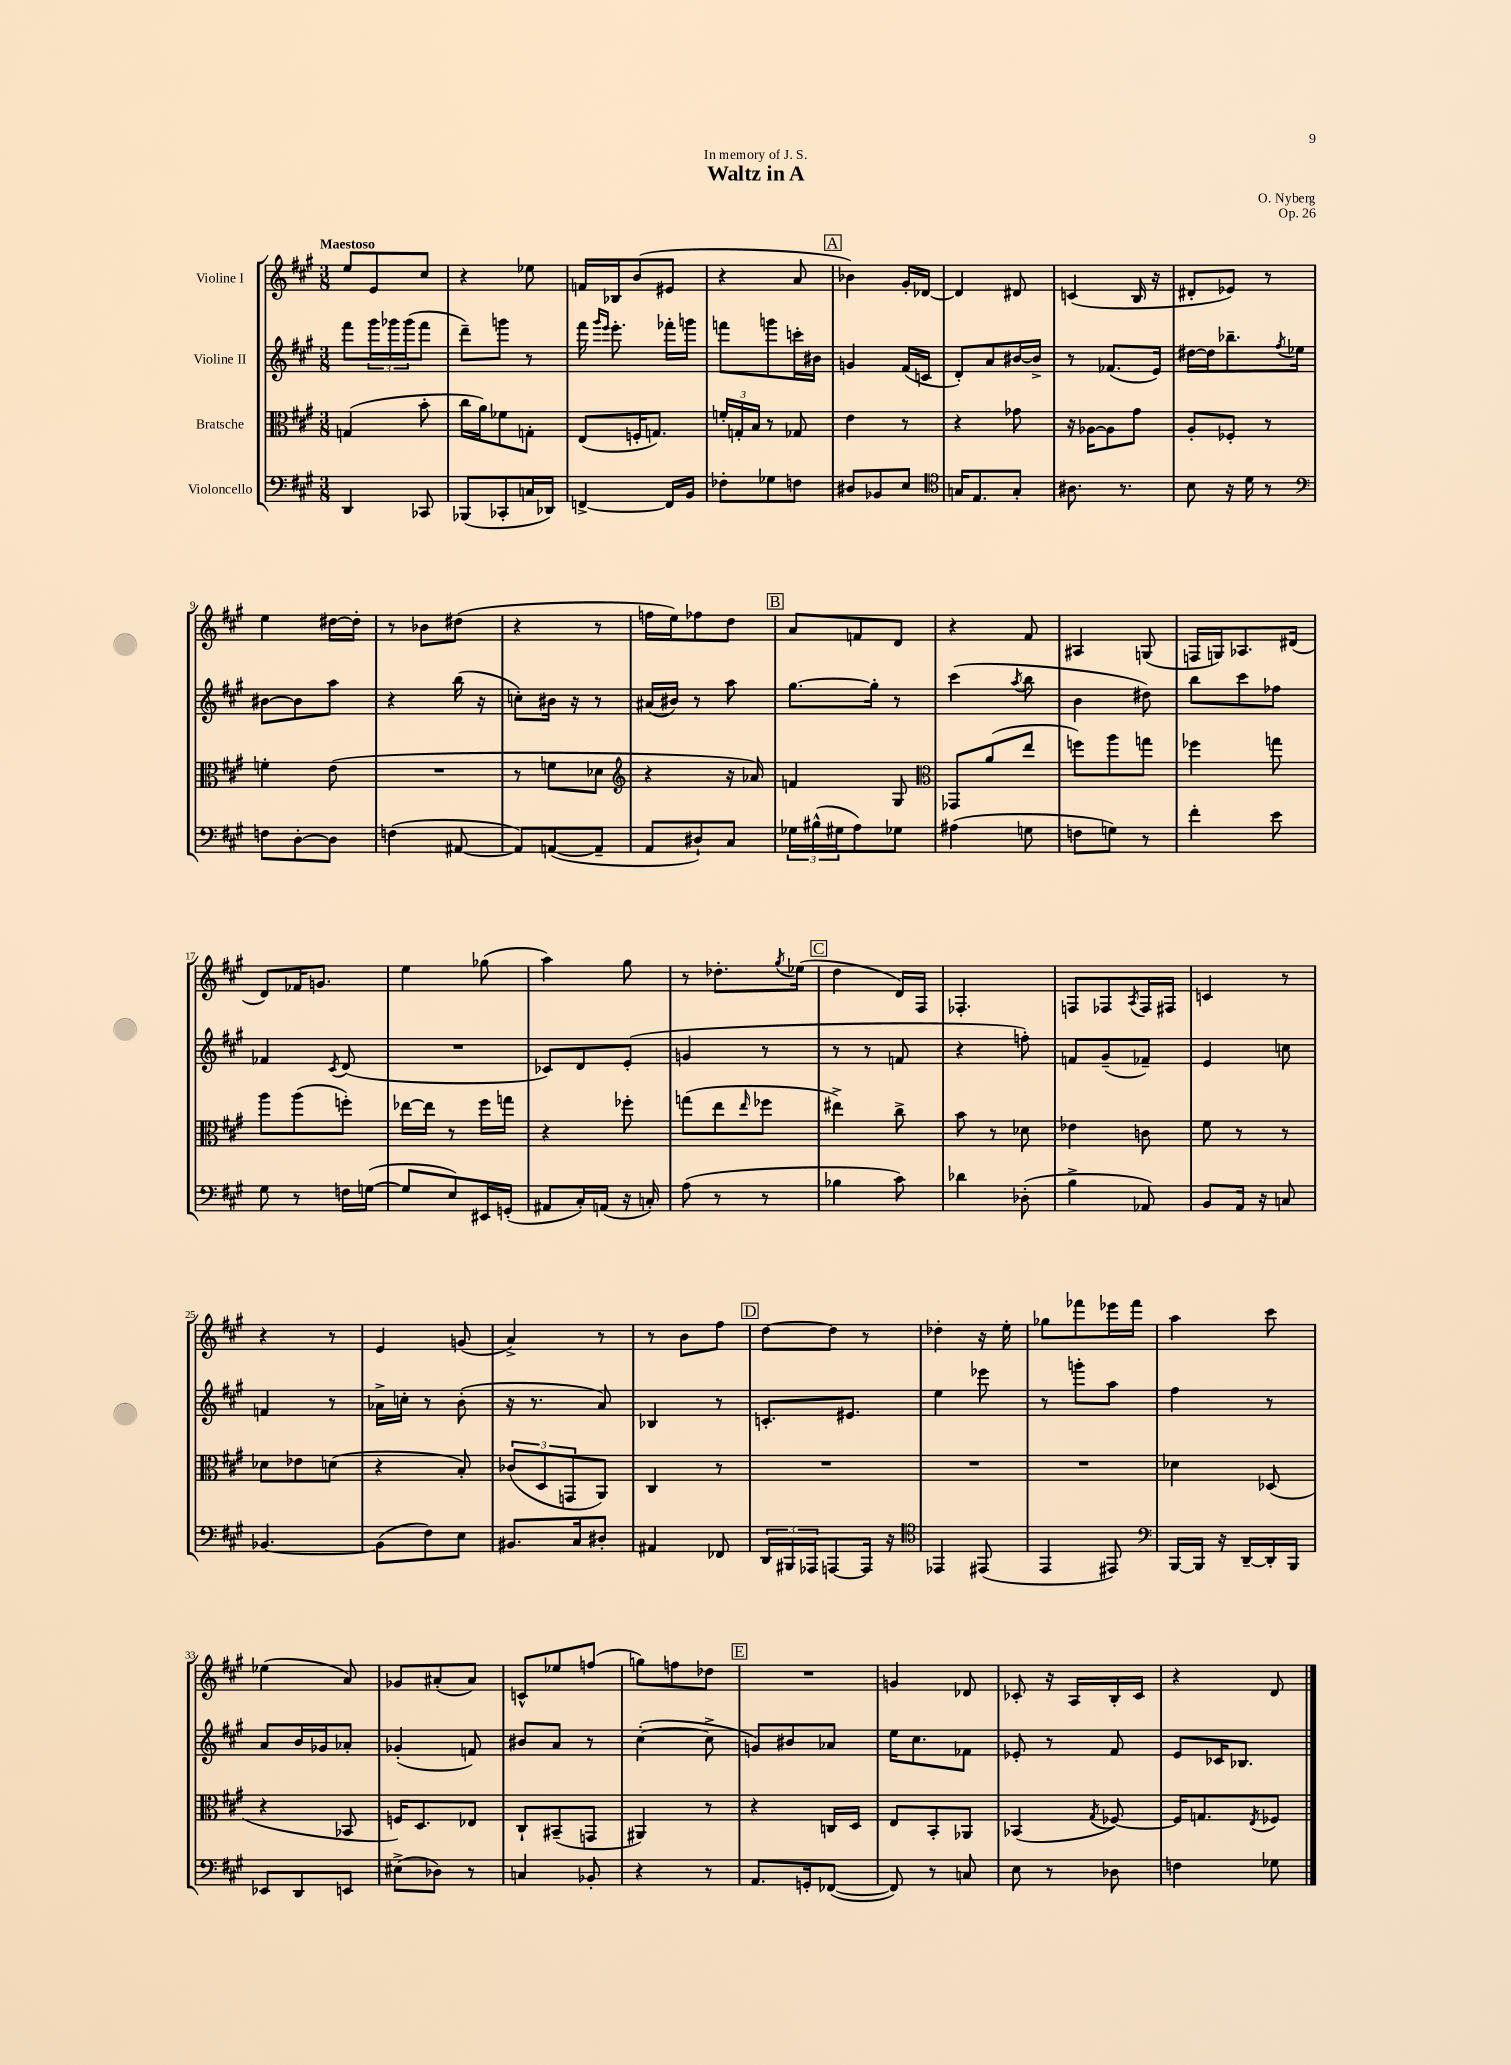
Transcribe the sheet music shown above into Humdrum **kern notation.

**kern	**kern	**kern	**kern
*staff4	*staff3	*staff2	*staff1
*clefF4	*clefC3	*clefG2	*clefG2
*k[f#c#g#]	*k[f#c#g#]	*k[f#c#g#]	*k[f#c#g#]
*M3/8	*M3/8	*M3/8	*M3/8
4DD	(4G	8fff#	8ee
.	.	24ggg#	8e
.	.	24ggg-	.
.	.	(24ggg-	.
8CC-	8b'	8fff#	8cc#
=	=	=	=
(8BBB-	16cc#	8ddd~)	4r
.	16a)	.	.
8CC-'	8f-	8ggg	.
16C	8G'	8r	8ee-
16DD-)	.	.	.
=	=	=	=
[4FF^	(8E	16fff#	16f
.	.	16qqggg#	.
.	.	16qqeee	.
.	.	8.eee'	16B-
.	16F'	.	(8b
.	8.G)	.	.
16FF]	.	16fff-'	8e#
16BB	.	16ggg	.
=	=	=	=
8F-'	24f'	8fff	4r
.	24G'	.	.
.	24B	.	.
8G-	8r	8ggg	.
8F	8G-	16ccc'	8a
.	.	16b#	.
=	=	=	=
8D#	4e	4g	4b-)
8BB-	.	.	.
8E	8r	(16f#	16g#'
.	.	16c	[16d-
=	=	=	=
*clefC4	*	*	*
16G	4r	8d')	4d-]
8.E	.	.	.
.	.	8a	.
8G'	8g-	[16b#	8d#
.	.	16b#^]	.
=	=	=	=
8.A#	16r	8r	(4c
.	[16A-	.	.
.	8A-]	(8.f-	.
8.r	.	.	.
.	8g#	.	16B
.	.	16e)	16r
=	=	=	=
8B	8A'	[16dd#	8d#'
.	.	16dd#]	.
16r	8F-'	8.bb-~	8e-)
16d	.	.	.
8r	8r	.	8r
.	.	8qff#	.
.	.	16ee-	.
=	=	=	=
*clefF4	*	*	*
8F	4f'	[8b#	4ee
[8D'	.	8b#]	.
8D]	(8e	8aa	[16dd#
.	.	.	16dd#']
=	=	=	=
(4F	4.r	4r	8r
.	.	.	8b-
[8AA#	.	(16bb	(8dd#
.	.	16r	.
=	=	=	=
8AA#])	8r	8cc')	4r
([8AA	8f	16b#	.
.	.	16r	.
8AA~]	8d-	8r	8r
=	=	=	=
*	*clefG2	*	*
8AA	4r	(16a#	16ff
.	.	16b#)	16ee)
8D#`)	.	8r	8ff-
8C#	16r	8aa	8dd
.	16a-)	.	.
=	=	=	=
24G-	4f	[8.gg#	8a
(24B#^^	.	.	.
24G#	.	.	.
8A)	.	.	8f
.	.	16gg#']	.
8G-	8G#	8r	8d
=	=	=	=
*	*clefC3	*	*
(4A#	8GG-	(4ccc#	4r
.	(8a	.	.
.	.	8qaa	.
8G	8ee	8bb	8f#
=	=	=	=
8F	8ff)	4b	4A#
8G)	8aa	.	.
8r	8gg	8dd#)	(8G
=	=	=	=
4f#'	4ff-	8bb	16F
.	.	.	16G)
.	.	8ccc#	8.A-
8e	8gg	8ff-	.
.	.	.	(16d#
=	=	=	=
8G#	8aa	4f-	8d)
8r	(8aa	.	16f-
.	.	.	8.g
.	.	8qc#	.
16F	8ff')	(8d	.
([16G	.	.	.
=	=	=	=
8G]	[16ee-	4.r	4ee
.	16ee-]	.	.
8E)	8r	.	.
16EE#	16ff#	.	(8gg-
(16GG'	16gg	.	.
=	=	=	=
8AA#	4r	8c-)	4aa)
16C#')	.	8d	.
(16AA	.	.	.
16r	8ff-'	(8e'	8gg#
16C')	.	.	.
=	=	=	=
(8A	(8gg	4g	8r
8r	8ee	.	8.dd-'
.	16qqee	.	.
8r	8ff-	8r	.
.	.	.	8qgg#
.	.	.	(16ee-
=	=	=	=
4B-	4ee#^)	8r	4dd
.	.	8r	.
8c#)	8cc#^	8f	16d)
.	.	.	16F#
=	=	=	=
4d-	8b	4r	4.F-'
.	8r	.	.
(8D-'	8d-	8ff')	.
=	=	=	=
4B^	4e-	8f	8F
.	.	(8g#~	8F-
.	.	.	8qA
8AA-)	8c	8f-~)	16F-
.	.	.	16F#
=	=	=	=
8BB	8f#	4e	4c
16AA	8r	.	.
16r	.	.	.
8C	8r	8cc	8r
=	=	=	=
[4.BB-	8d-	4f	4r
.	8e-	.	.
.	(8d	8r	8r
=	=	=	=
(8BB-]	4r	16a-^	4e
.	.	16cc'	.
8F#)	.	8r	.
8E	8B')	(8b'	(8g
=	=	=	=
8.BB#	(12c-	16r	4a^)
.	.	8.r	.
.	12D	.	.
.	12GG	.	.
16C#	.	.	.
8D#'	8AA)	8a)	8r
=	=	=	=
4AA#	4C#	4B-	8r
.	.	.	8b
8FF-	8r	8r	8ff#
=	=	=	=
24DD	4.r	8.c'	[8dd
24BBB#	.	.	.
24AAA-	.	.	.
[8AAA	.	.	8dd]
.	.	8.e#	.
16AAA]	.	.	8r
16r	.	.	.
=	=	=	=
*clefC4	*	*	*
4EE-	4.r	4ee	4dd-'
(8EE#	.	8eee-	16r
.	.	.	16ee'
=	=	=	=
4EE	4.r	8r	8gg-
.	.	8ggg'	8fff-
8EE#)	.	8aa	16eee-
.	.	.	16fff-
=	=	=	=
*clefF4	*	*	*
[16BBB	4d-	4ff#	4aa
16BBB]	.	.	.
16r	.	.	.
[16DD~	.	.	.
16DD']	(8D-	8r	8ccc#
16BBB	.	.	.
=	=	=	=
8EE-	4r	8a	(4ee-
8DD	.	16b	.
.	.	16g-	.
8EE	8BB-	8a-'	8a)
=	=	=	=
(8E#^	16F)	(4g-'	8g-
.	8.D	.	.
8D-)	.	.	(8a#'
8r	8E-	8f)	8a#)
=	=	=	=
4C	8C#`	8b#	8c^^
.	(8BB#~	8a	8ee-
8BB-'	8GG	8r	(8ff
=	=	=	=
4r	4AA#)	([4cc#'	8gg)
.	.	.	8ff
8r	8r	8cc#^]	8dd-
=	=	=	=
8.AA	4r	8g)	4.r
.	.	8b#	.
16GG'	.	.	.
([8FF-	16C	8a-	.
.	16D	.	.
=	=	=	=
8FF-])	8E	16ee	4g
.	.	8.cc#	.
8r	8BB'	.	.
8C	8AA-	8f-	8d-
=	=	=	=
8E	(4BB-	8e-'	8c-'
8r	.	8r	16r
.	.	.	16A
.	8qG#	.	.
8D-	[8F-)	8f#	16B'
.	.	.	16c-
=	=	=	=
4F	16F-]	8e	4r
.	8.G	.	.
.	.	16c-	.
.	.	8.B-	.
.	8qE	.	.
8G-	8F-	.	8d
==	==	==	==
*-	*-	*-	*-
